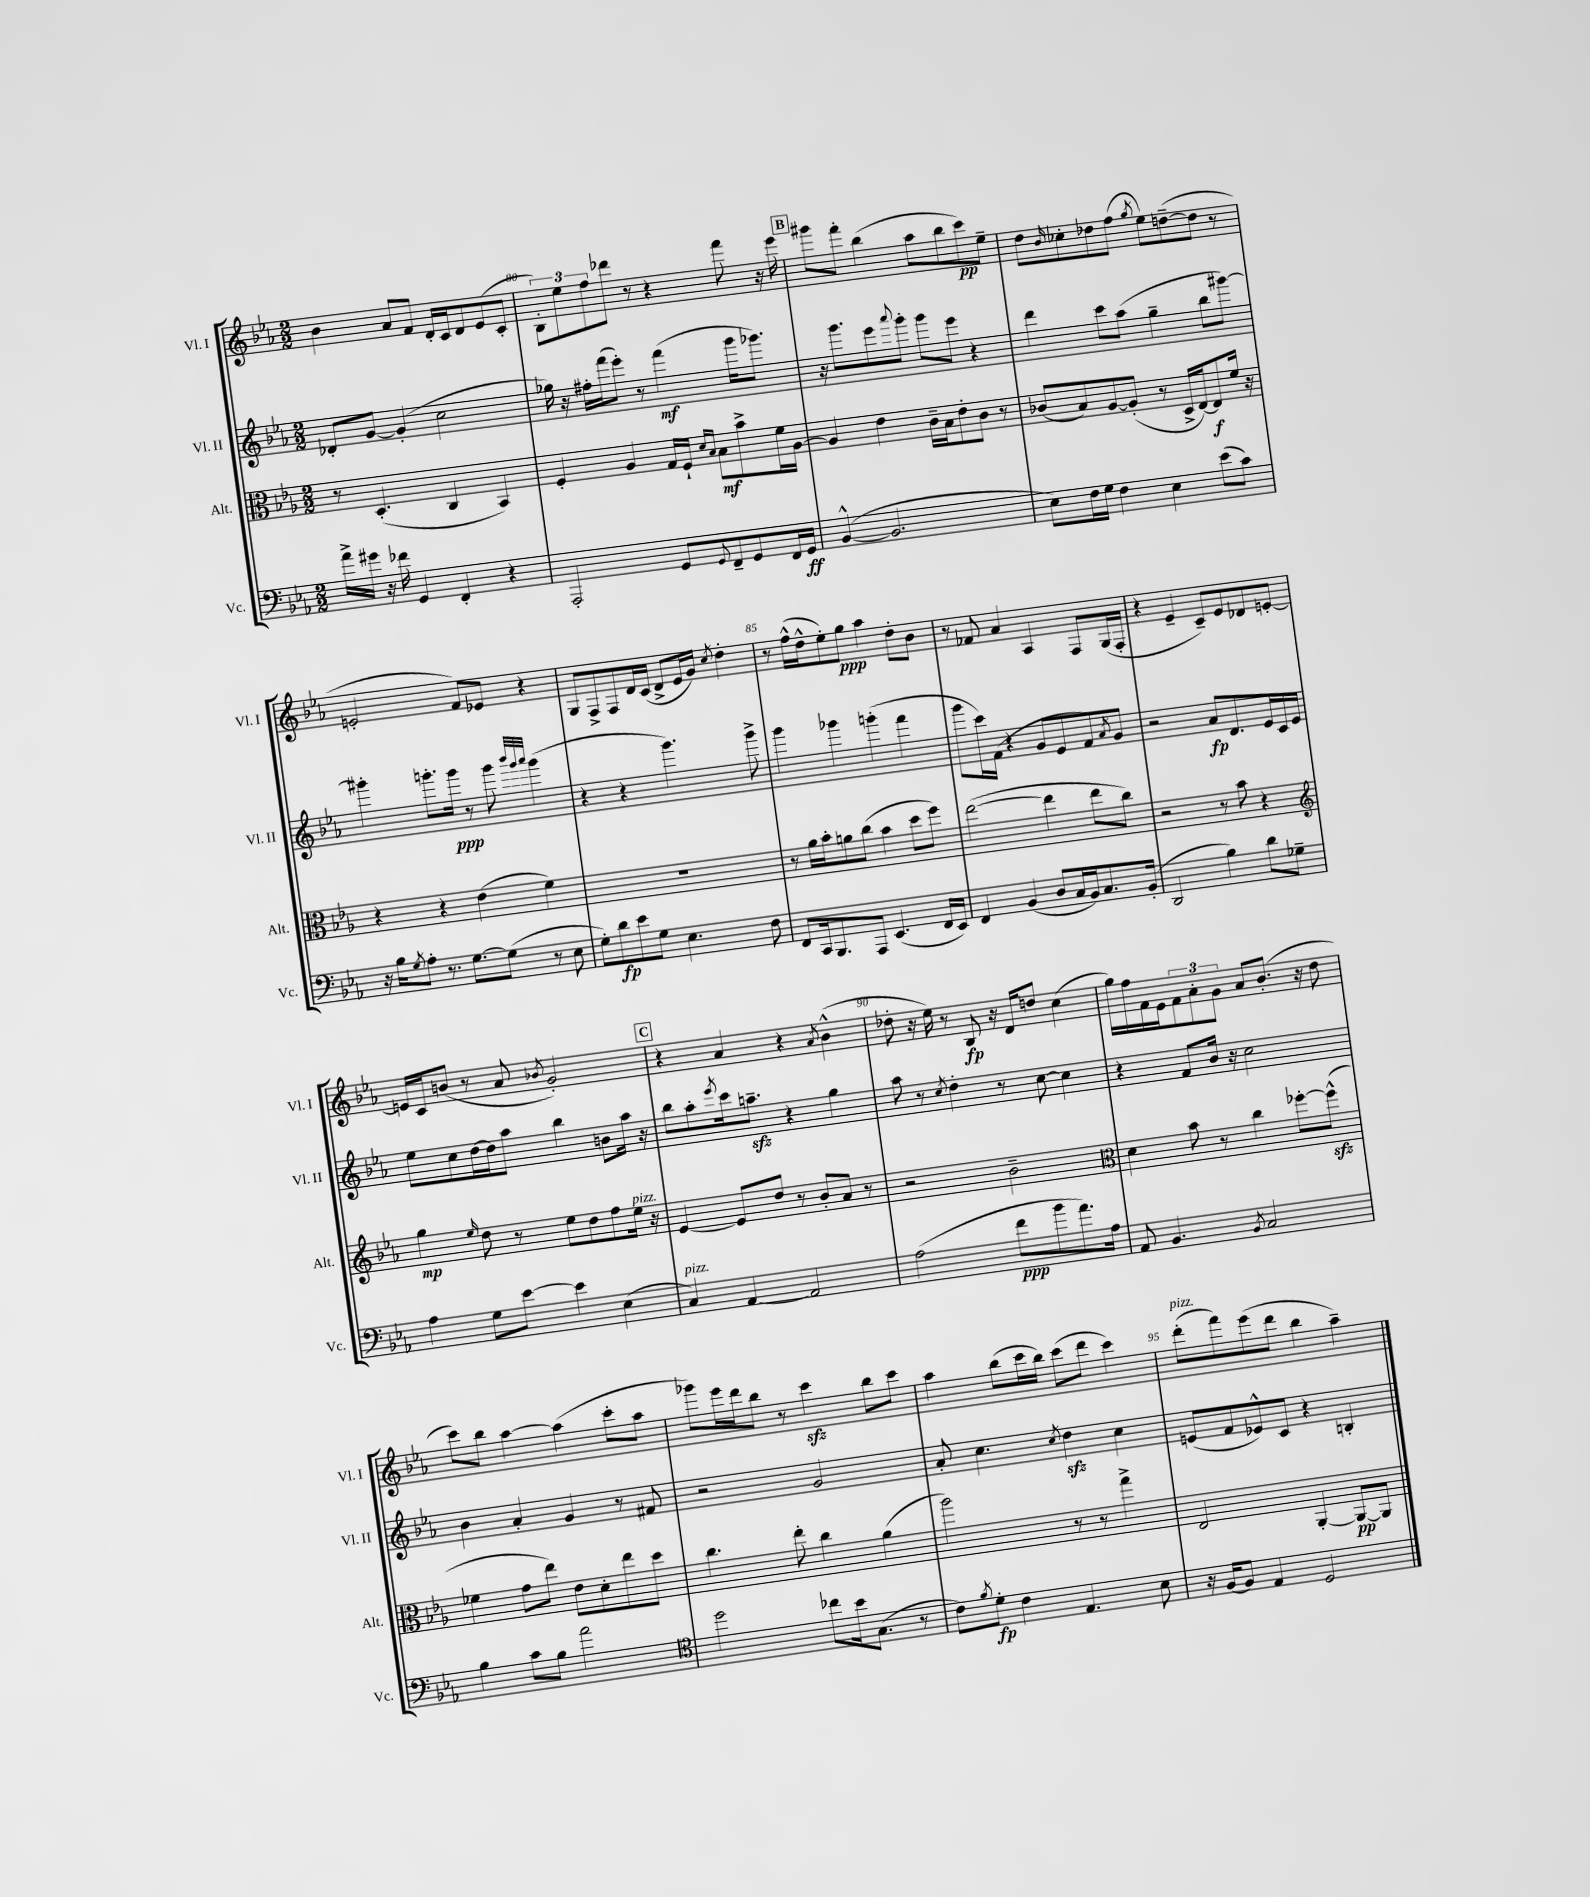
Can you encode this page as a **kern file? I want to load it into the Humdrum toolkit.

**kern	**dynam	**kern	**dynam	**kern	**dynam	**kern	**dynam
*part4	*part4	*part3	*part3	*part2	*part2	*part1	*part1
*staff4	*staff4	*staff3	*staff3	*staff2	*staff2	*staff1	*staff1
*I"Vc.	*	*I"Alt.	*	*I"Vl. II	*	*I"Vl. I	*
*I'Vc.	*	*I'Alt.	*	*I'Vl. II	*	*I'Vl. I	*
*clefF4	*	*clefC3	*	*clefG2	*	*clefG2	*
*k[b-e-a-]	*	*k[b-e-a-]	*	*k[b-e-a-]	*	*k[b-e-a-]	*
*M2/2	*	*M2/2	*	*M2/2	*	*M2/2	*
=79	=79	=79	=79	=79	=79	=79	=79
16a-^\LL	.	8r	.	8d-X'/L	.	4b-\	.
16g#X\JJ	.	.	.	.	.	.	.
16r	.	(4.D'/	.	[8g/J	.	.	.
16f-X\	.	.	.	.	.	.	.
4GG/	.	.	.	(4g'/]	.	8a-/L	.
.	.	.	.	.	.	8f/J	.
4FF'/	.	4C/	.	2cc\	.	16d'/LL	.
.	.	.	.	.	.	16c/J	.
.	.	.	.	.	.	8d/	.
4r	.	4BB-/)	.	.	.	(8e-/	.
.	.	.	.	.	.	8c'/J	.
=80	=80	=80	=80	=80	=80	=80	=80
2AAA-'/	.	4F'/	.	16gg-X\)	.	12B-'\L)	.
.	.	.	.	16r	.	.	.
.	.	.	.	.	.	12ee-\	.
.	.	.	.	16ff#X'\LL	.	.	.
.	.	.	.	.	.	12ff\	.
.	.	.	.	(16fff\J	.	.	.
.	.	4A-/	.	8eee-'\J)	.	8ddd-X\J	.
.	.	.	.	8r	.	8r	.
8GG/L	.	16G/LL	.	(4fff\	mf	4r	.
.	.	16F`/JJ	.	.	.	.	.
.	.	16qqd/LL	.	.	.	.	.
8qqGG/	.	16qqB-/JJ	.	.	.	.	.
8FF~/	.	8B-\L	mf	.	.	.	.
8GG/	.	8b-^\	.	16ggg\KL	.	8fff\	.
.	.	.	.	8.ggg-X\J)	.	.	.
16FF/L	.	16f\L	.	.	.	16r	.
16GG/JJ	ff	[16A-\JJ	.	.	.	16eee-\	.
!!LO:REH:place=s1:t=B
=81	=81	=81	=81	=81	=81	=81	=81
([4BB-^^/	.	4A-/]	.	16r	.	8ggg#X\L	.
.	.	.	.	8.ggg\L	.	.	.
.	.	.	.	.	.	8fff'\J	.
2.BB-/]	.	4e-\	.	8eee-\	.	(4bb-\	.
.	.	.	.	8qqaaa-/	.	.	.
.	.	.	.	8ggg'\J	.	.	.
.	.	16c~\LL	.	8ggg\L	.	8aa-\L	.
.	.	16B-\J	.	.	.	.	.
.	.	8e-'\	.	8eee-\J	.	8bb-\	.
.	.	8c\J	.	4r	.	8ccc\)	pp
.	.	8r	.	.	.	8ee-~\J	.
=82	=82	=82	=82	=82	=82	=82	=82
8E-\L)	.	(8c-X/L	.	4ddd\	.	8dd\L	.
.	.	.	.	.	.	16qqb-/	.
16F\L	.	8B-/)	.	.	.	8cc-X'\	.
16G\JJ	.	.	.	.	.	.	.
4F\	.	[8A-/	.	8ccc\L	.	8dd-X\	.
.	.	(8A-'/J]	.	(8aa-\J	.	(8ff\J	.
.	.	.	.	.	.	8qgg/	.
4E-\	.	8r	.	4gg~\	.	8ee-\L)	.
.	.	16D^/LL	.	.	.	([8ddn~\	.
.	.	[16E-/J)	.	.	.	.	.
(8e-\L	.	8E-/]	f	8bb-\L	.	8dd\J]	.
8c\J)	.	16f/Jk	.	[8ggg#X\J)	.	8r	.
.	.	16r	.	.	.	.	.
!!LO:LB:g=z
=83	=83	=83	=83	=83	=83	=83	=83
16r	.	4r	.	4ggg#X'\]	.	2en'/	.
16B-\KL	.	.	.	.	.	.	.
8qG/	.	.	.	.	.	.	.
8A-'\J	.	.	.	.	.	.	.
8.r	.	4r	.	8.gggn'\L	.	.	.
[8.G\L	.	.	.	16ggg\Jk	ppp	.	.
.	.	(4e-\	.	8r	.	8f/L)	.
(8G\J]	.	.	.	8ggg\	.	8e-X/J	.
.	.	.	.	32qqbbb-/LLL	.	.	.
.	.	.	.	32qqggg/	.	.	.
.	.	.	.	32qqaaa-/JJJ	.	.	.
8r	.	4f\)	.	(4ggg\	.	4r	.
8E-\	.	.	.	.	.	.	.
=84	=84	=84	=84	=84	=84	=84	=84
8G'\L)	.	1r	.	4r	.	8G/L	.
8d\	fp	.	.	.	.	8F^/	.
8e-\	.	.	.	4r	.	8F/	.
8G\J	.	.	.	.	.	16d/L	.
.	.	.	.	.	.	(16c/JJ	.
4.E-\	.	.	.	4.ggg\)	.	8d^/L	.
.	.	.	.	.	.	16e-/L	.
.	.	.	.	.	.	16g/JJ)	.
.	.	.	.	.	.	8qcc/	.
.	.	.	.	.	.	4dd'\	.
8F\	.	.	.	8ggg^\	.	.	.
=85	=85	=85	=85	=85	=85	=85	=85
8FF/L	.	8r	.	4ggg\	.	8r	.
16CC/k	.	16a-\LL	.	.	.	(16ff^^\LL	.
8.BBB-/	.	16b-'\J	.	.	.	16dd^^\J	.
.	.	8an\	.	4ggg-X\	.	8ee-'\)	.
8AAA-/J	.	(8cc\J	.	.	.	8gg\J	ppp
(4.EE-/	.	4b-\	.	(4gggn'\	.	4aa-\	.
.	.	8dd\L	.	4fff\	.	8dd'\L	.
16FF/LL	.	8ff\J)	.	.	.	8b-\J	.
16EE-/JJ)	.	.	.	.	.	.	.
=86	=86	=86	=86	=86	=86	=86	=86
4FF/	.	([2ee-\	.	8ggg\L	.	8r	.
.	.	.	.	16ccc\L)	.	8f-X/	.
.	.	.	.	(16f\JJ	.	.	.
(4BB-/	.	.	.	4r	.	4a-/	.
8D/L	.	4ee-\]	.	8g/L	.	4A-/	.
16C/L	.	.	.	8e-/	.	.	.
16BB-/J)	.	.	.	.	.	.	.
8.C/	.	8ee-\L	.	8f/)	.	8F/L	.
.	.	.	.	8qa-/	.	.	.
.	.	8cc\J)	.	8g/J	.	(16G/L	.
(16BB-'/Jk	.	.	.	.	.	16F'/JJ	.
=87	=87	=87	=87	=87	=87	=87	=87
2DD/	.	2r	.	2r	.	4r	.
.	.	.	.	.	.	4e-~/	.
4B-\)	.	8r	.	8a-/L	fp	8c~/L)	.
.	.	8b-\	.	8.d/	.	8e-/	.
8d\L	.	4r	.	.	.	8d-X/	.
.	.	.	.	16e-/L	.	.	.
8G-X~\J	.	.	.	16c/	.	[8en'/J	.
.	.	.	.	16e-/JJ	.	.	.
!!LO:LB:g=z
=88	=88	=88	=88	=88	=88	=88	=88
*	*	*clefG2	*	*	*	*	*
4A-\	.	4gg\	mp	8ee-\L	.	16en/LL]	.
.	.	.	.	.	.	16c/J	.
.	.	.	.	8cc\	.	(8bn/J	.
.	.	16qqee-/	.	.	.	.	.
8G\L	.	8dd\	.	[16dd\L	.	8r	.
.	.	.	.	16dd\J]	.	.	.
[8e-\J	.	8r	.	8aa-\J	.	8a-/	.
.	.	.	.	.	.	8qb-X/	.
4e-\]	.	8ee-\L	.	4bb-\	.	2g'/)	.
.	.	8dd\	.	.	.	.	.
(4E-\	.	8ff\	.	8bn\L	.	.	.
!	!	!LO:TX:a:i:t=pizz.	!	!	!	!	!
.	.	16ee-\Jk	.	16aa-\Jk	.	.	.
.	.	16r	.	16r	.	.	.
!!LO:REH:place=s1:t=C
=89	=89	=89	=89	=89	=89	=89	=89
!LO:TX:a:i:t=pizz.	!	!	!	!	!	!	!
4C/)	.	[4e-/	.	8bb-\L	.	4r	.
.	.	.	.	8aa-'\	.	.	.
.	.	.	.	8qeee-/	.	.	.
[4AA-/	.	8e-/L]	.	16ccc\k	.	4a-/	.
.	.	.	.	8.aanzz~\J	.	.	.
.	.	8dd/J	.	.	.	.	.
2AA-/]	.	8r	.	4r	.	4r	.
.	.	8b-'/L	.	.	.	.	.
.	.	.	.	.	.	8qa-/	.
.	.	8a-/J	.	4gg\	.	(4b-^^\	.
.	.	8r	.	.	.	.	.
=90	=90	=90	=90	=90	=90	=90	=90
(2A-\	.	2r	.	8aa-\	.	8dd-X'\	.
.	.	.	.	8r	.	16r	.
.	.	.	.	.	.	16ee-\)	.
.	.	.	.	8qcc/	.	.	.
.	.	.	.	4dd'\	.	8r	.
.	.	.	.	.	.	8B-/	fp
8f\L	ppp	2b-~\	.	8r	.	16r	.
.	.	.	.	.	.	16d/KL	.
8b-\	.	.	.	[8cc\	.	8ddn/J	.
8.a-\)	.	.	.	4cc\]	.	(4cc\	.
16A-\Jk	.	.	.	.	.	.	.
=91	=91	=91	=91	=91	=91	=91	=91
*	*	*clefC3	*	*	*	*	*
8AA-/	.	4d\	.	4r	.	16gg\LL)	.
.	.	.	.	.	.	16ff\	.
4.BB-/	.	.	.	.	.	16f\	.
.	.	.	.	.	.	16e-\J	.
.	.	8b-\	.	8f/L	.	12f\	.
.	.	.	.	.	.	12a-'\	.
.	.	8r	.	16b-/Jk	.	.	.
.	.	.	.	.	.	12g\J	.
.	.	.	.	16r	.	.	.
8qBB-/	.	.	.	.	.	.	.
2C/	.	4cc\	.	2cc\	.	8a-/L	.
.	.	.	.	.	.	(8.b-'/J	.
.	.	[8ff-X'\L	.	.	.	.	.
.	.	.	.	.	.	16r	.
.	.	(8ff-zz^^\J]	.	.	.	8dd\	.
!!LO:LB:g=z
=92	=92	=92	=92	=92	=92	=92	=92
4B-\	.	4f-X\	.	4b-\	.	8ccc\L)	.
.	.	.	.	.	.	8bb-\J	.
8c\L	.	8g\L	.	4a-'/	.	[4aa-\	.
8B-\J	.	8ee-\J)	.	.	.	.	.
2a-\	.	8e-\L	.	4g/	.	(4aa-\]	.
.	.	8d'\	.	.	.	.	.
.	.	8ee-\	.	8r	.	8ccc'\L	.
.	.	8dd\J	.	8f#X/	.	8aa-\J	.
=93	=93	=93	=93	=93	=93	=93	=93
*clefC4	*	*	*	*	*	*	*
2dd\	.	4.cc\	.	2r	.	8ggg-X\L)	.
.	.	.	.	.	.	16eee-\L	.
.	.	.	.	.	.	16ddd\J	.
.	.	.	.	.	.	8bb-\J	.
.	.	8ee-'\	.	.	.	8r	.
8cc-X\L	.	4cc\	.	2g/	.	4ccczz\	.
16b-\k	.	.	.	.	.	.	.
(8.G\J	.	.	.	.	.	.	.
.	.	(4a-\	.	.	.	8bb-\L	.
8r	.	.	.	.	.	8ccc\J	.
=94	=94	=94	=94	=94	=94	=94	=94
8c\L)	.	2aa-\)	.	8a-'/	.	4aa-\	.
8qf/	.	.	.	.	.	.	.
8d'\J	fp	.	.	4.cc\	.	.	.
4c\	.	.	.	.	.	(8bb-\L	.
.	.	.	.	.	.	16ccc\L	.
.	.	.	.	.	.	16bb-\JJ)	.
.	.	.	.	8qcc/	.	.	.
4.E-/	.	8r	.	4ddzz\	.	(8ccc\L	.
.	.	8r	.	.	.	8ddd\J	.
.	.	4gg^\	.	4cc\	.	4ccc\)	.
8B-\	.	.	.	.	.	.	.
=95	=95	=95	=95	=95	=95	=95	=95
!	!	!	!	!	!	!LO:TX:a:i:t=pizz.	!
16r	.	2E-/	.	(8en/L	.	(8ddd'\L	.
[16F/KL	.	.	.	.	.	.	.
8F/J]	.	.	.	8f/	.	8fff\)	.
4E-/	.	.	.	8e-X^^/)	.	(8eee-\	.
.	.	.	.	8c/J	.	8ddd\J	.
2D/	.	[4AA-'/	.	4r	.	4bb-\	.
.	.	8AA-/L_	pp	4Bn'/	.	4aa-~\)	.
.	.	8AA-/J]	.	.	.	.	.
==	==	==	==	==	==	==	==
*-	*-	*-	*-	*-	*-	*-	*-
